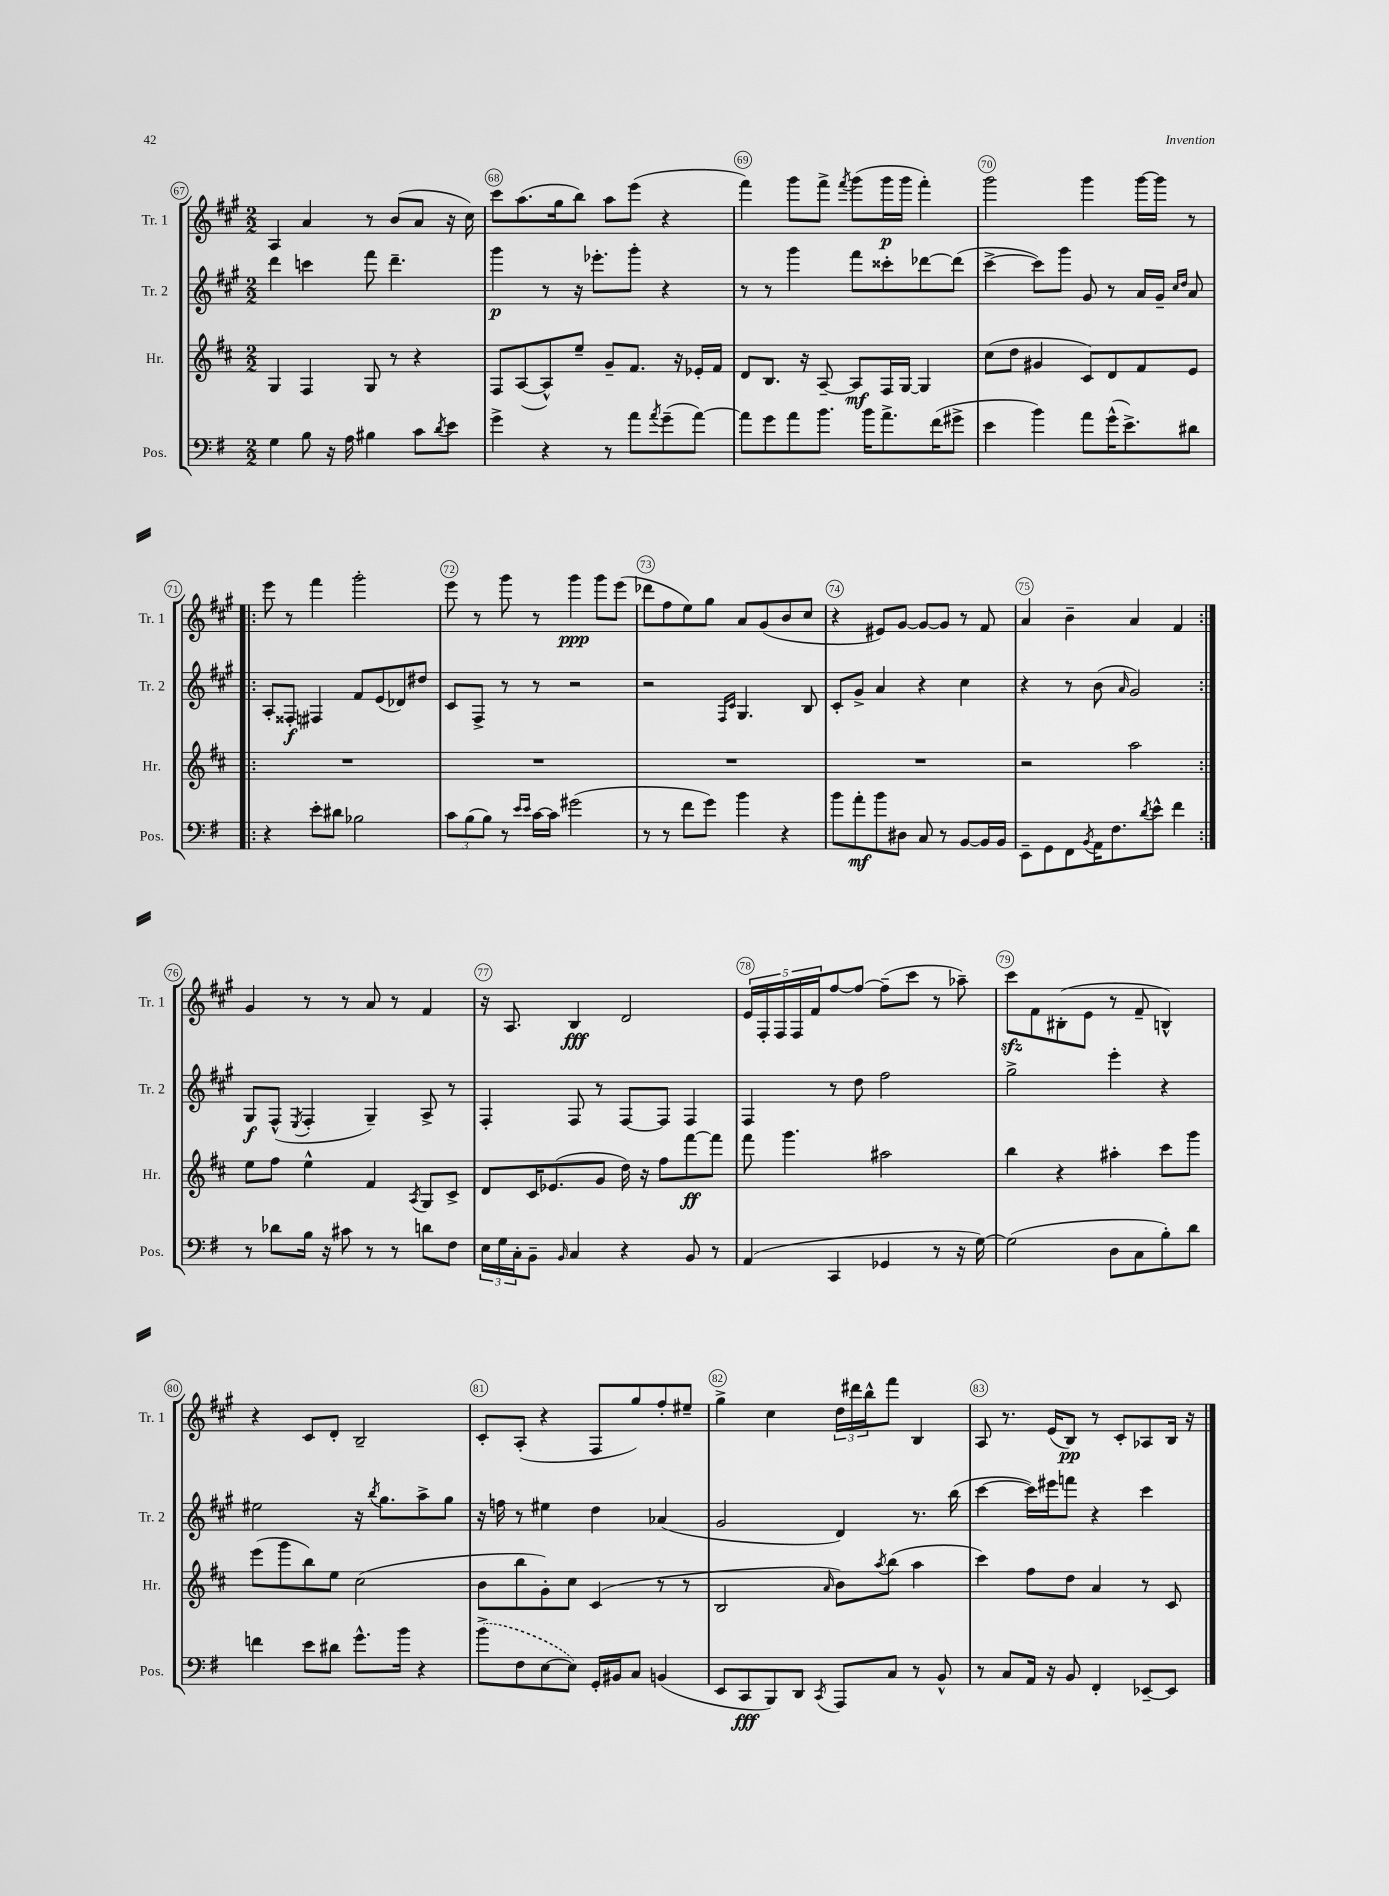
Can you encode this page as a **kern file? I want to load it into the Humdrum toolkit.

**kern	**dynam	**kern	**dynam	**kern	**dynam	**kern	**dynam
*part4	*part4	*part3	*part3	*part2	*part2	*part1	*part1
*staff4	*staff4	*staff3	*staff3	*staff2	*staff2	*staff1	*staff1
*I"Pos.	*	*I"Hr.	*	*I"Tr. 2	*	*I"Tr. 1	*
*I'Pos.	*	*I'Hr.	*	*I'Tr. 2	*	*I'Tr. 1	*
*clefF4	*	*clefG2	*	*clefG2	*	*clefG2	*
*k[f#]	*	*k[f#c#]	*	*k[f#c#g#]	*	*k[f#c#g#]	*
*M2/2	*	*M2/2	*	*M2/2	*	*M2/2	*
=67	=67	=67	=67	=67	=67	=67	=67
4G\	.	4G/	.	4ddd\	.	4A/	.
8B\	.	4F#/	.	4cccn\	.	4a/	.
16r	.	.	.	.	.	.	.
16A\	.	.	.	.	.	.	.
4B#X\	.	8G/	.	8fff#\	.	8r	.
.	.	8r	.	4.ddd~\	.	(8b/L	.
8c\L	.	4r	.	.	.	8a/J	.
8qd/	.	.	.	.	.	.	.
8e\J	.	.	.	.	.	16r	.
.	.	.	.	.	.	16cc#\)	.
=68	=68	=68	=68	=68	=68	=68	=68
4g^\	.	8F#/L	.	4ggg#\	p	8ccc#\L	.
.	.	([8A/	.	.	.	(8.aa\	.
4r	.	8A^^/])	.	8r	.	.	.
.	.	.	.	.	.	16gg#\k	.
.	.	8ee~/J	.	16r	.	8bb\J)	.
.	.	.	.	8.eee-X'\L	.	.	.
8r	.	8g~/L	.	.	.	8aa\L	.
8a\L	.	8.f#/J	.	8ggg#'\J	.	(8eee\J	.
8qa/	.	.	.	.	.	.	.
(8g~\	.	.	.	4r	.	4r	.
.	.	16r	.	.	.	.	.
[8a\J)	.	16e-X'/LL	.	.	.	.	.
.	.	16f#/JJ	.	.	.	.	.
=69	=69	=69	=69	=69	=69	=69	=69
8a\L]	.	8d/L	.	8r	.	4fff#\)	.
8g\	.	8.B/J	.	8r	.	.	.
8a\	.	.	.	4ggg#\	.	8ggg#\L	.
.	.	16r	.	.	.	.	.
8.b\J	.	[8A~/	.	.	.	8fff#^\J	.
.	.	.	.	.	.	8qfff#/	.
.	.	8A/L]	mf	8fff#\L	.	(8ggg#\L	.
16b\KL	.	.	.	.	.	.	.
8.a^\	.	16F#/L	.	8ccc##X'\	.	16ggg#\L	p
.	.	[16G/JJ	.	.	.	16ggg#\JJ	.
.	.	4G/]	.	[8ddd-X\	.	4fff#'\)	.
(16f#\K	.	.	.	.	.	.	.
8g#X^\J	.	.	.	(8ddd-\J]	.	.	.
=70	=70	=70	=70	=70	=70	=70	=70
4e\	.	(8cc#\L	.	[4ccc#^\	.	2ggg#\	.
.	.	8dd\J	.	.	.	.	.
4b\)	.	4g#X/	.	8ccc#\L])	.	.	.
.	.	.	.	8ggg#\J	.	.	.
8a\L	.	8c#/L)	.	8g#/	.	4ggg#\	.
(16g^^\K	.	8d/	.	8r	.	.	.
8.e^\)	.	.	.	.	.	.	.
.	.	8f#/	.	16a/LL	.	[16ggg#\LL	.
.	.	.	.	16g#~/JJ	.	16ggg#\JJ]	.
.	.	.	.	16qqcc#/LL	.	.	.
.	.	.	.	16qqdd/JJ	.	.	.
8d#X\J	.	8e/J	.	8a/	.	8r	.
!!LO:LB:g=z
=71!|:	=71!|:	=71!|:	=71!|:	=71!|:	=71!|:	=71!|:	=71!|:
4r	.	1r	.	8A'/L	.	8eee\	.
.	.	.	.	8F##X'/J	f	8r	.
8e'\L	.	.	.	4F#X/	.	4fff#\	.
8d#X\J	.	.	.	.	.	.	.
2B-X\	.	.	.	8f#/L	.	2ggg#'\	.
.	.	.	.	(8e/	.	.	.
.	.	.	.	8d-X/)	.	.	.
.	.	.	.	8dd#X/J	.	.	.
=72	=72	=72	=72	=72	=72	=72	=72
12c\L	.	1r	.	8c#/L	.	8eee\	.
(12B\	.	.	.	.	.	.	.
.	.	.	.	8F#^/J	.	8r	.
12B\J)	.	.	.	.	.	.	.
8r	.	.	.	8r	.	8ggg#\	.
16qqe/LL	.	.	.	.	.	.	.
16qqe/JJ	.	.	.	.	.	.	.
[16c\LL	.	.	.	8r	.	8r	.
16c\JJ]	.	.	.	.	.	.	.
(2g#X\	.	.	.	2r	.	4ggg#\	ppp
.	.	.	.	.	.	8ggg#\L	.
.	.	.	.	.	.	(8eee\J	.
=73	=73	=73	=73	=73	=73	=73	=73
8r	.	1r	.	2r	.	8ddd-X\L	.
8r	.	.	.	.	.	8ff#\	.
8f#\L	.	.	.	.	.	8ee\)	.
8g\J)	.	.	.	.	.	8gg#\J	.
.	.	.	.	16qqF#/LL	.	.	.
.	.	.	.	16qqc#/JJ	.	.	.
4b\	.	.	.	4.G#/	.	8a/L	.
.	.	.	.	.	.	(8g#/	.
4r	.	.	.	.	.	8b/	.
.	.	.	.	8B/	.	8cc#/J	.
=74	=74	=74	=74	=74	=74	=74	=74
8b\L	.	1r	.	8c#'/L	.	4r	.
8a'\	mf	.	.	8g#^/J	.	.	.
8b\	.	.	.	4a/	.	8e#X/L)	.
8D#X\J	.	.	.	.	.	[8g#/J	.
8C/	.	.	.	4r	.	8g#/L_	.
8r	.	.	.	.	.	8g#/J]	.
[8BB/L	.	.	.	4cc#\	.	8r	.
16BB/L]	.	.	.	.	.	8f#/	.
16BB/JJ	.	.	.	.	.	.	.
=75	=75	=75	=75	=75	=75	=75	=75
8EE~\L	.	2r	.	4r	.	4a/	.
8GG\	.	.	.	.	.	.	.
8FF#\	.	.	.	8r	.	4b~\	.
8qBB/	.	.	.	.	.	.	.
16AA\K	.	.	.	(8b\	.	.	.
8.F#\	.	.	.	.	.	.	.
.	.	.	.	16qqa/	.	.	.
.	.	2aa\	.	2g#/)	.	4a/	.
8qd/	.	.	.	.	.	.	.
8e^^\J	.	.	.	.	.	.	.
4f#\	.	.	.	.	.	4f#/	.
!!LO:LB:g=z
=76:|!	=76:|!	=76:|!	=76:|!	=76:|!	=76:|!	=76:|!	=76:|!
8r	.	8ee\L	.	8G#/L	f	4g#/	.
8d-X\L	.	8ff#\J	.	(8F#^^/J	.	.	.
.	.	.	.	8qE/	.	.	.
16B\Jk	.	4ee^^\	.	4F#'/	.	8r	.
16r	.	.	.	.	.	.	.
8c#X\	.	.	.	.	.	8r	.
8r	.	4f#/	.	4G#~/)	.	8a/	.
8r	.	.	.	.	.	8r	.
.	.	8qA/	.	.	.	.	.
8dn\L	.	8G/L	.	8A^/	.	4f#/	.
8F#\J	.	8c#^/J	.	8r	.	.	.
=77	=77	=77	=77	=77	=77	=77	=77
24E\LL	.	8d/L	.	4F#'/	.	16r	.
24G\	.	.	.	.	.	.	.
.	.	.	.	.	.	8.A/	.
24C'\J	.	.	.	.	.	.	.
8BB~\J	.	16c#/K	.	.	.	.	.
.	.	(8.e-X/	.	.	.	.	.
16qqBB/	.	.	.	.	.	.	.
4C/	.	.	.	8F#/	.	4B/	fff
.	.	8g/J	.	8r	.	.	.
4r	.	16dd\)	.	[8F#/L	.	2d/	.
.	.	16r	.	.	.	.	.
.	.	8ff#\L	.	8F#/J]	.	.	.
8BB/	.	[8fff#\	ff	4F#/	.	.	.
8r	.	8fff#\J]	.	.	.	.	.
=78	=78	=78	=78	=78	=78	=78	=78
(4AA/	.	8fff#\	.	4F#/	.	20e/LL	.
.	.	.	.	.	.	20F#'/	.
.	.	.	.	.	.	20F#/	.
.	.	4.ggg\	.	.	.	.	.
.	.	.	.	.	.	20F#/	.
.	.	.	.	.	.	20f#/J	.
4CC/	.	.	.	8r	.	[8ff#/	.
.	.	.	.	8dd\	.	8ff#/J_	.
4GG-X/	.	2aa#X\	.	2ff#\	.	(8ff#~\L]	.
.	.	.	.	.	.	8ccc#\J	.
8r	.	.	.	.	.	8r	.
16r	.	.	.	.	.	8aa-X~\)	.
[16G\)	.	.	.	.	.	.	.
=79	=79	=79	=79	=79	=79	=79	=79
(2G\]	.	4bb\	.	2gg#^\	.	8ccc#zz\L	.
.	.	.	.	.	.	8f#\	.
.	.	4r	.	.	.	(8B#X'\	.
.	.	.	.	.	.	8e\J	.
8D\L	.	4aa#X'\	.	4eee'\	.	8r	.
8C\	.	.	.	.	.	8f#~/	.
8B'\)	.	8ccc#\L	.	4r	.	4Bn^^/)	.
8d\J	.	8ggg\J	.	.	.	.	.
!!LO:LB:g=z
=80	=80	=80	=80	=80	=80	=80	=80
4fn\	.	(8eee\L	.	2ee#X\	.	4r	.
.	.	8ggg\	.	.	.	.	.
8e\L	.	8bb\)	.	.	.	8c#/L	.
8d#X\J	.	8ee\J	.	.	.	8d'/J	.
8.g^^\L	.	(2cc#\	.	16r	.	2B~/	.
.	.	.	.	8qbb/	.	.	.
.	.	.	.	8.gg#\L	.	.	.
16b\Jk	.	.	.	.	.	.	.
4r	.	.	.	8aa^\	.	.	.
.	.	.	.	8gg#\J	.	.	.
=81	=81	=81	=81	=81	=81	=81	=81
(8b^\L	.	8b\L	.	16r	.	8c#'/L	.
.	.	.	.	16ffn\	.	.	.
8F#\	.	8bb\	.	8r	.	(8A'/J	.
[8E\	.	8g'\)	.	4ee#X\	.	4r	.
8E\J])	.	8cc#\J	.	.	.	.	.
16GG'/LL	.	(4c#/	.	4dd\	.	8F#/L	.
16BB#X/J	.	.	.	.	.	.	.
8C/J	.	.	.	.	.	8gg#/)	.
(4BBn/	.	8r	.	(4a-X/	.	8ff#'/	.
.	.	8r	.	.	.	8ee#X~/J	.
=82	=82	=82	=82	=82	=82	=82	=82
8EE/L	.	2B/	.	2g#/	.	4gg#^\	.
8CC/	fff	.	.	.	.	.	.
8BBB/)	.	.	.	.	.	4cc#\	.
8DD/J	.	.	.	.	.	.	.
8qCC/	.	16qqa/	.	.	.	.	.
8AAA/L	.	8b\L)	.	4d/)	.	24dd\LL	.
.	.	.	.	.	.	24ddd#X\	.
.	.	.	.	.	.	24bb^^\J	.
.	.	8qaa/	.	.	.	.	.
8C/J	.	(8bb\J	.	.	.	8fff#\J	.
8r	.	4aa\	.	8.r	.	4B/	.
8BB^^/	.	.	.	.	.	.	.
.	.	.	.	(16bb\	.	.	.
=83	=83	=83	=83	=83	=83	=83	=83
8r	.	4ccc#\)	.	[4ccc#\	.	8A/	.
8C/L	.	.	.	.	.	8.r	.
16AA/Jk	.	8ff#\L	.	16ccc#\LL])	.	.	.
16r	.	.	.	16eee#X\J	.	(16e/KL	.
8BB/	.	8dd\J	.	8fffn\J	.	8B/J)	pp
4FF#'/	.	4a/	.	4r	.	8r	.
.	.	.	.	.	.	8c#'/L	.
[8EE-X~/L	.	8r	.	4ccc#\	.	8A-X/	.
8EE-/J]	.	8c#/	.	.	.	16B/Jk	.
.	.	.	.	.	.	16r	.
==	==	==	==	==	==	==	==
*-	*-	*-	*-	*-	*-	*-	*-
